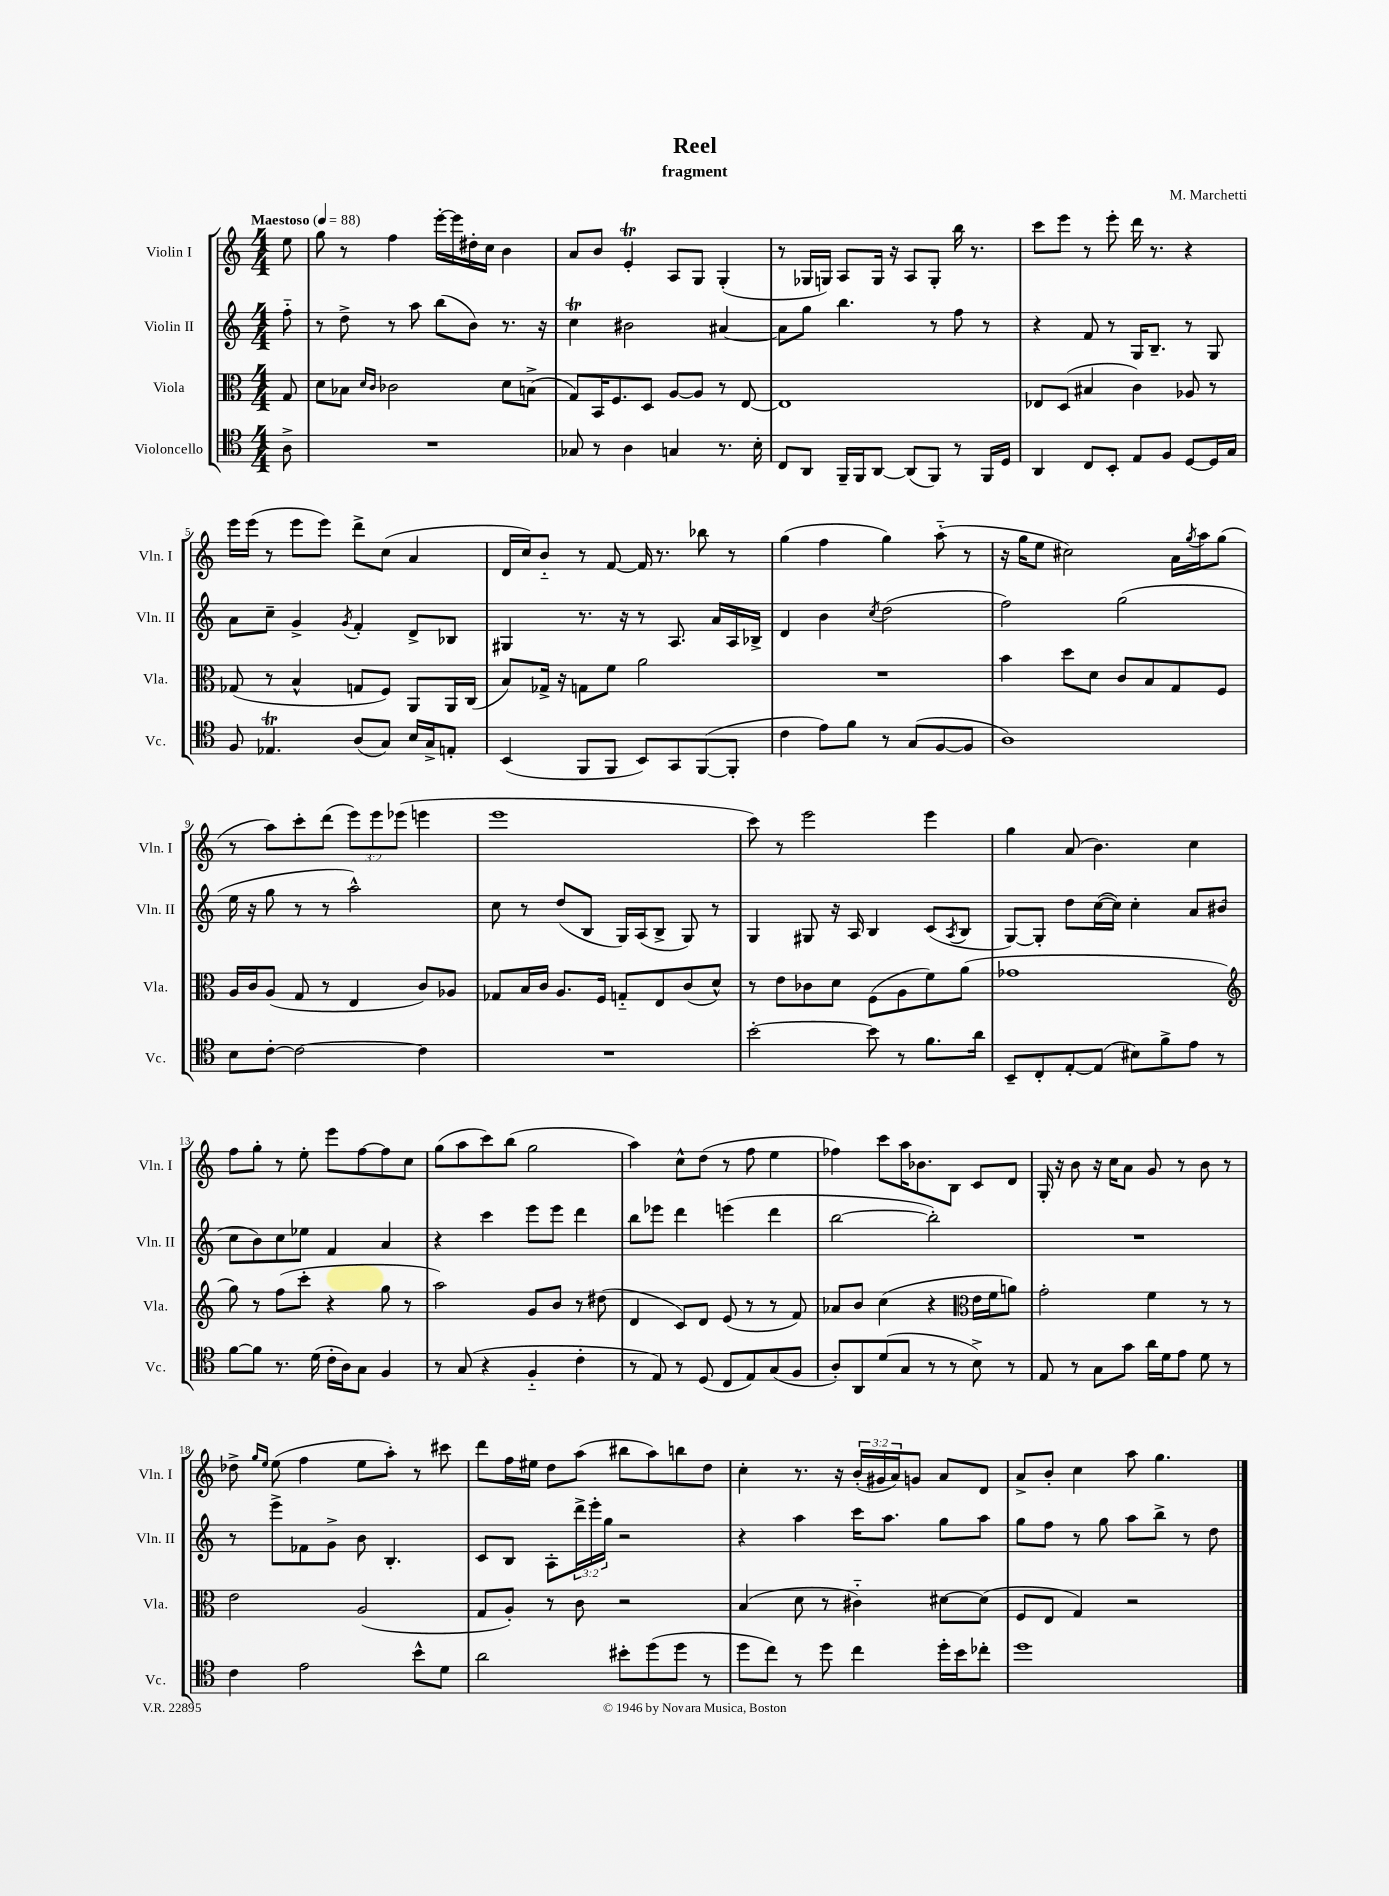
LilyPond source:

\header { title = "Reel" composer = "M. Marchetti" subtitle = "fragment" }
<<
\new StaffGroup <<
\new Staff = "s0" \with { instrumentName = "Violin I" shortInstrumentName = "Vln. I" } {
    \clef treble \key c \major \numericTimeSignature \time 4/4 \override Staff.TupletNumber.text = #tuplet-number::calc-fraction-text \partial 8 \tempo "Maestoso" 4 = 88
    e''8 |
    g''8 r8 f''4 e'''16~-. e'''16 dis''16-. c''16 b'4 |
    a'8 b'8 e'4-.\trill a8 g8 g4-.( |
    r8 ges16 g16) a8 g16 r16 a8 g8-. b''16 r8. |
    c'''8 e'''8 r8 e'''8-. d'''16 r8. r4 |
    e'''16 e'''16( r8 e'''8 e'''8) d'''8-> c''8( a'4 |
    d'16 c''16) b'8-_ r8 f'8~ f'16 r8. bes''8 r8 |
    g''4( f''4 g''4) a''8-_( r8 |
    r16 g''16 e''8 cis''2) a'16 \acciaccatura { g''8 } a''16 g''8( |
    r8 a''8) c'''8-. d'''8( \tuplet 3/2 { e'''8) e'''8 ees'''8( } e'''4 |
    e'''1 |
    c'''8) r8 e'''2 e'''4 |
    g''4 a'8( b'4.) c''4 |
    f''8 g''8-. r8 e''8-. e'''8 f''8~ f''8 c''8 |
    g''8( a''8 c'''8) b''8( g''2 |
    a''4) c''8-^ d''8( r8 f''8 e''4 |
    fes''4) c'''8 a''16 bes'8. b8 c'8 d'8 |
    g16-. r16 b'8 r16 c''16 a'8 g'8 r8 b'8 r8 |
    des''8-> \grace { g''16 e''16 } e''8( f''4 e''8 a''8-.) r8 cis'''8 |
    d'''8 f''16 eis''16 d''8 a''8( bis''8 a''8) b''8 d''8 |
    c''4-. r8. r16 \tuplet 3/2 { b'16-.( gis'16 a'16) } g'8 a'8 d'8 |
    a'8-> b'8-. c''4 a''8 g''4. \bar "|." |
}
\new Staff = "s1" \with { instrumentName = "Violin II" shortInstrumentName = "Vln. II" } {
    \clef treble \key c \major \numericTimeSignature \time 4/4 \override Staff.TupletNumber.text = #tuplet-number::calc-fraction-text \partial 8
    f''8-_ |
    r8 d''8-> r8 a''8 b''8( b'8) r8. r16 |
    c''4\trill bis'2 ais'4~ |
    ais'8 g''8 b''4. r8 f''8 r8 |
    r4 f'8 r8 g16 b8.-- r8 g8 |
    a'8 c''8-- g'4-> \acciaccatura { g'8 } f'4-. d'8-> bes8 |
    gis4 r8. r16 r8 a8. a'16 a16 bes16-> |
    d'4 b'4 \acciaccatura { c''8 } d''2( |
    f''2) g''2( |
    e''16 r16 g''8 r8 r8 a''2-^) |
    c''8 r8 d''8( b8 g16) a16( b8-> g8) r8 |
    g4 gis8 r16 a16 b4 c'8( \acciaccatura { a8 } b8 |
    g8~) g8-. d''8 c''16~( c''16) c''4-. a'8 bis'8( |
    c''8 b'8) c''8 ees''8 f'4 a'4 |
    r4 c'''4 e'''8 e'''8 d'''4 |
    b''8 ees'''8 d'''4 e'''4( d'''4 |
    b''2~ b''2-.) |
    R1 |
    r8 e'''8-> fes'8 g'8-> b'8 b4.-. |
    c'8 b8 a8-. \tuplet 3/2 { d'''16-> e'''16-. g''16 } r2 |
    r4 a''4 c'''16 a''8. g''8 a''8 |
    g''8 f''8 r8 g''8 a''8 b''8-> r8 d''8 \bar "|." |
}
\new Staff = "s2" \with { instrumentName = "Viola" shortInstrumentName = "Vla." } {
    \clef alto \key c \major \numericTimeSignature \time 4/4 \partial 8
    g8 |
    d'8 bes8 \grace { d'16 c'16 } ces'2 d'8 b8->( |
    g8) b,16 f8. d8 a8~ a8 r8 e8~ |
    e1 |
    ees8 d8( bis4 c'4) aes8 r8 |
    ges8( r8 b4-^ g8 f8) a,8 a,16 c16( |
    b8) ges16-> r16 g8 f'8 a'2 |
    R1 |
    b'4 d''8 d'8 c'8 b8 g8 f8 |
    a16 c'16 a8( g8 r8 e4 c'8) aes8 |
    ges8 b16 c'16 a8. f16 g8-_ e8 c'8( d'8-^) |
    r8 e'8 ces'8 d'8 f8( a8 f'8) a'8( |
    ges'1 |
    \clef treble g''8) r8 f''8( c'''8-. r4 g''8 r8 |
    a''2) g'8 b'8 r8 dis''8( |
    d'4 c'8) d'8 e'8( r8 r8 f'8) |
    aes'8 b'8 c''4( r4 \clef alto e'16 f'16 a'8) |
    g'2-. f'4 r8 r8 |
    e'2 a2( |
    g8 a8-.) r8 c'8 r2 |
    b4( d'8 r8 cis'4-_) dis'8~ dis'8( |
    f8 e8 g4) r2 \bar "|." |
}
\new Staff = "s3" \with { instrumentName = "Violoncello" shortInstrumentName = "Vc." } {
    \clef tenor \key c \major \numericTimeSignature \time 4/4 \partial 8
    a8-> |
    R1 |
    ges8 r8 a4 g4 r8. b16-. |
    c8 a,8 f,16-- f,16 a,8~ a,8( f,8) r8 f,16 d16 |
    a,4 c8 b,8-. e8 f8 d8~ d16 g16 |
    f8 ees4.\trill a8( g8) b16 g16-> e8-. |
    b,4( f,8 f,8 b,8) g,8 f,8~( f,8-. |
    c'4 e'8) f'8 r8 g8( f8~ f8 |
    a1) |
    b8 c'8~-. c'2~ c'4 |
    R1 |
    b'2~-. b'8 r8 f'8. a'16 |
    b,8-- c8-. e8~-. e8( bis8) f'8-> e'8 r8 |
    f'8~ f'8 r8. d'16( c'16-. a16) g8 f4 |
    r8 g8( r4 f4-_ c'4-. |
    r8 e8) r8 d8( c8 e8) g8( f8 |
    a8-.) a,8 d'8( g8 r8 r8 b8->) r8 |
    e8 r8 g8 g'8 a'16 d'16 e'8 d'8 r8 |
    c'4 e'2 b'8-^ d'8 |
    a'2 bis'8-. d''8( d''8 r8 |
    d''8 c''8) r8 d''8 c''4 d''16-. b'16 ces''8-. |
    d''1 \bar "|." |
}
>>
>>
